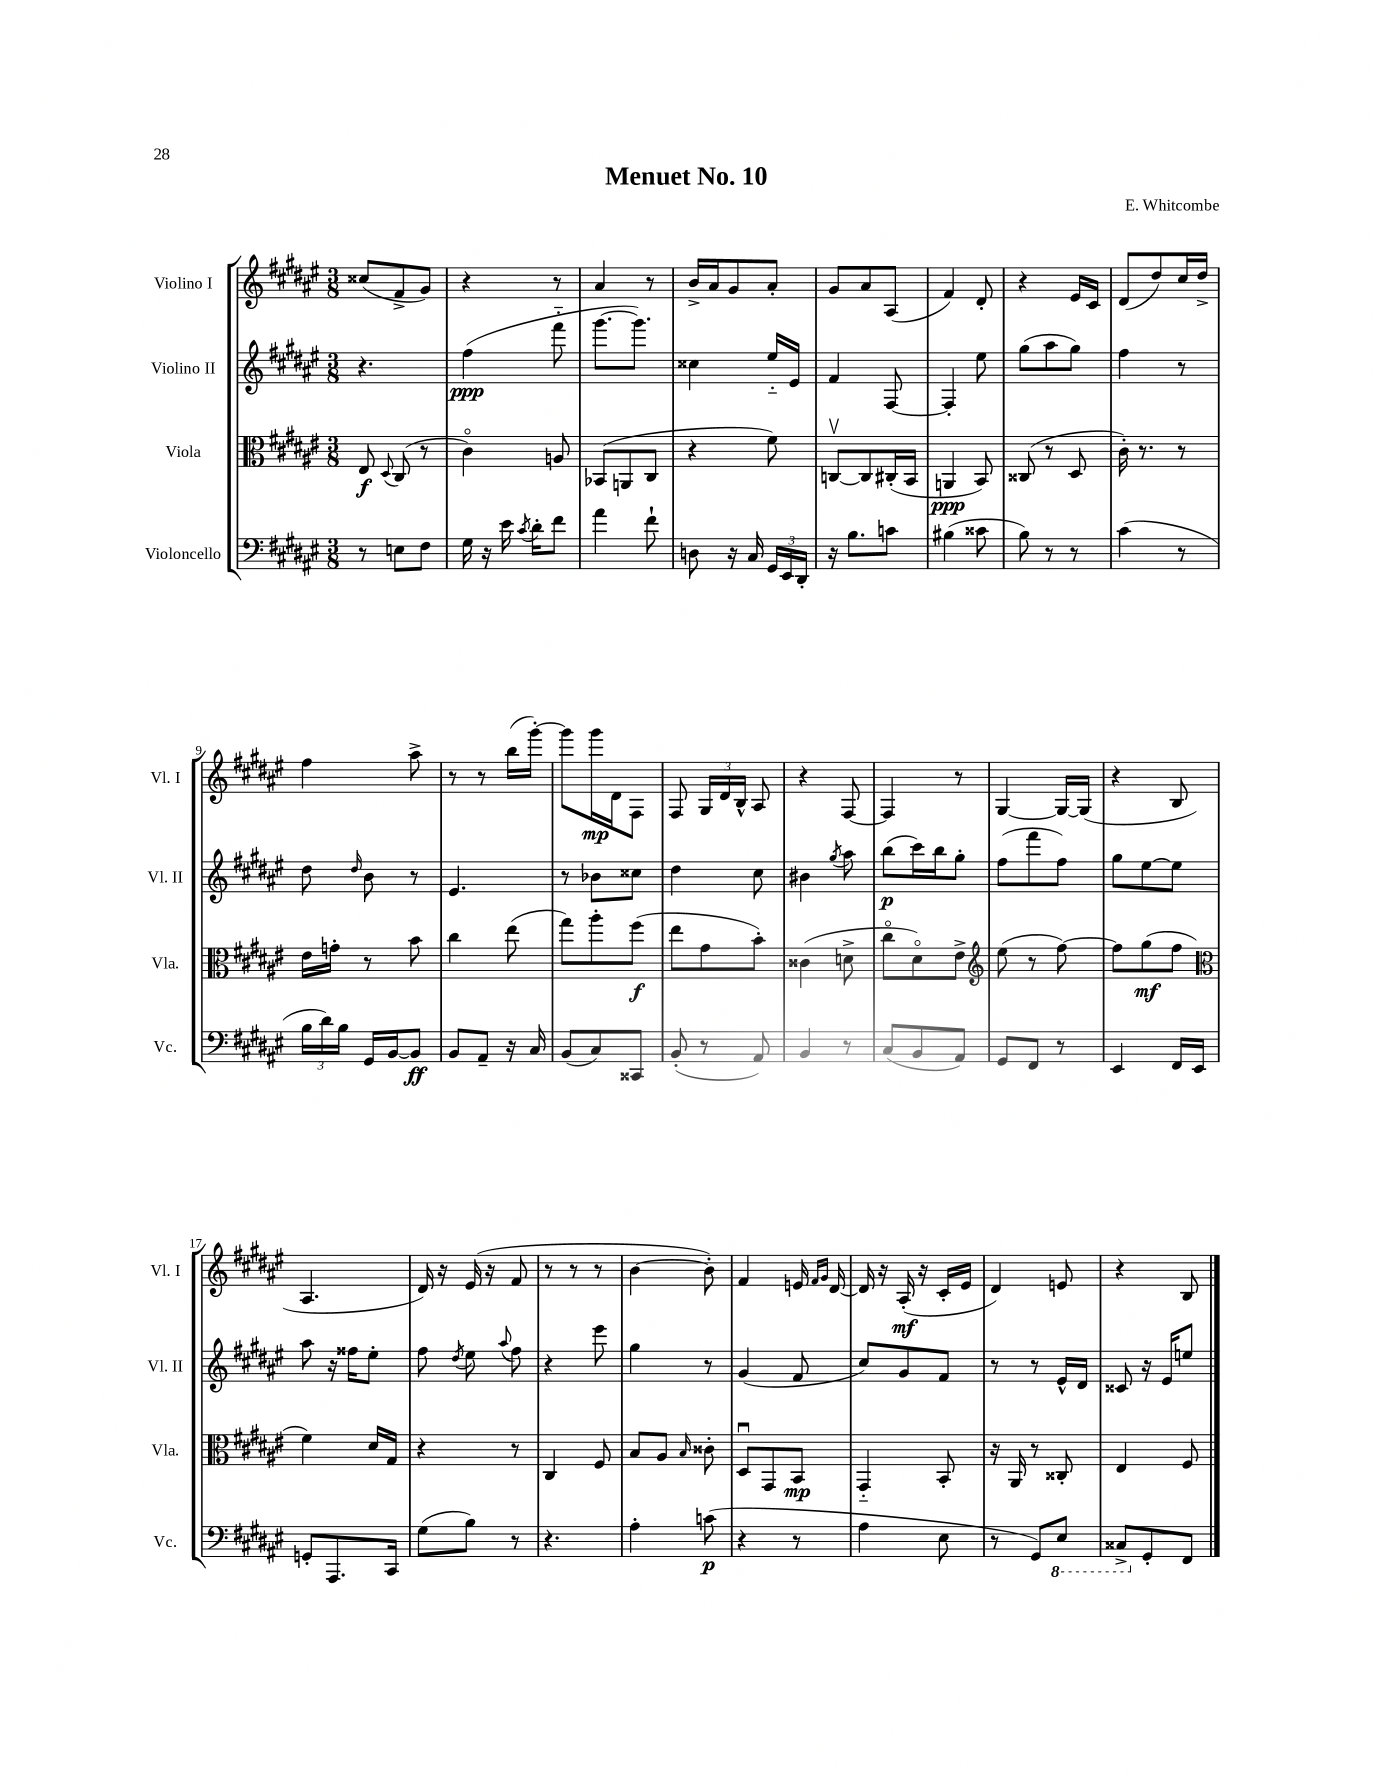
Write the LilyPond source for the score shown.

\header { title = "Menuet No. 10" composer = "E. Whitcombe" }
<<
\new StaffGroup <<
\new Staff = "s0" \with { instrumentName = "Violino I" shortInstrumentName = "Vl. I" } {
    \clef treble \key fis \major \numericTimeSignature \time 3/8
    \autoBeamOff cisis''8[( fis'8-> gis'8]) |
    r4 r8 |
    ais'4 r8 |
    b'16[-> ais'16 gis'8 ais'8]-. |
    gis'8[ ais'8 ais8]( |
    fis'4) dis'8-. |
    r4 eis'16[ cis'16] |
    dis'8[( dis''8) cis''16 dis''16]-> |
    fis''4 ais''8-> |
    r8 r8 b''16[( gis'''16]~-.) |
    gis'''8[ gis'''16\mp dis'16 fis8] |
    fis8 \tuplet 3/2 { gis16[ dis'16 b16]-^ } ais8 |
    r4 fis8~ |
    fis4 r8 |
    gis4~ gis16[~ gis16]( |
    r4 b8 |
    ais4. |
    dis'16) r16 eis'16( r16 fis'8 |
    r8 r8 r8 |
    b'4~ b'8-.) |
    fis'4 e'16 \grace { fis'16[ gis'16] } dis'16~ |
    dis'16 r16 ais16-.\mf( r16 cis'16[-. eis'16] |
    dis'4) e'8 |
    r4 b8 \bar "|." |
}
\new Staff = "s1" \with { instrumentName = "Violino II" shortInstrumentName = "Vl. II" } {
    \clef treble \key fis \major \numericTimeSignature \time 3/8
    \autoBeamOff r4. |
    fis''4\ppp( fis'''8-_ |
    gis'''8.[~ gis'''8.]) |
    cisis''4 eis''16[-_ eis'16] |
    fis'4 fis8~ |
    fis4-. eis''8 |
    gis''8[( ais''8 gis''8]) |
    fis''4 r8 |
    dis''8 \grace { dis''16 } b'8 r8 |
    eis'4. |
    r8 bes'8[ cisis''8] |
    dis''4 cis''8 |
    bis'4 \acciaccatura { gis''8 } ais''8 |
    b''8[\p( cis'''16) b''16 gis''8]-. |
    fis''8[( fis'''8 fis''8]) |
    gis''8[ eis''8~ eis''8] |
    ais''8 r16 fisis''16[ eis''8]-. |
    fis''8 \acciaccatura { dis''8 } eis''8 \appoggiatura { ais''8 } fis''8 |
    r4 eis'''8 |
    gis''4 r8 |
    gis'4( fis'8 |
    cis''8[) gis'8 fis'8] |
    r8 r8 eis'16[-^ dis'16] |
    cisis'8 r16 eis'16[ e''8] \bar "|." |
}
\new Staff = "s2" \with { instrumentName = "Viola" shortInstrumentName = "Vla." } {
    \clef alto \key fis \major \numericTimeSignature \time 3/8
    \autoBeamOff eis8\f \appoggiatura { dis8 } cis8( r8 |
    cis'4\flageolet) a8 |
    bes,8[( a,8 cis8] |
    r4 fis'8) |
    c8[~\upbow c8 cis16-.( b,16] |
    a,4\ppp b,8) |
    cisis8( r8 dis8 |
    cis'16-.) r8. r8 |
    eis'16[ g'16]-. r8 b'8 |
    cis''4 eis''8( |
    gis''8[) ais''8-. fis''8]\f( |
    eis''8[ gis'8 b'8]-.) |
    cisis'4( d'8-> |
    cis''8[\flageolet dis'8\flageolet) eis'8]-> |
    \clef treble eis''8( r8 fis''8~) |
    fis''8[ gis''8\mf( fis''8] |
    \clef alto fis'4) dis'16[ gis16] |
    r4 r8 |
    cis4 fis8 |
    b8[ ais8] \grace { b16 } cisis'8-. |
    dis8[\downbow gis,8 b,8]\mp |
    gis,4-_ b,8-. |
    r16 ais,16 r8 cisis8-. |
    eis4 fis8 \bar "|." |
}
\new Staff = "s3" \with { instrumentName = "Violoncello" shortInstrumentName = "Vc." } {
    \clef bass \key fis \major \numericTimeSignature \time 3/8
    \autoBeamOff r8 e8[ fis8] |
    gis16 r16 eis'16 \acciaccatura { cis'8 } dis'16[-. fis'8] |
    ais'4 fis'8-! |
    d8 r16 cis16 \tuplet 3/2 { gis,16[ eis,16 dis,16]-. } |
    r16 b8.[ c'8] |
    bis4( cisis'8 |
    b8) r8 r8 |
    cis'4( r8 |
    \tuplet 3/2 { b16[ dis'16) b16] } gis,16[ b,16~ b,8]\ff |
    b,8[ ais,8]-- r16 cis16 |
    b,8[( cis8) cisis,8] |
    b,8-.( r8 ais,8) |
    b,4 r8 |
    cis8[( b,8 ais,8]) |
    gis,8[ fis,8] r8 |
    eis,4 fis,16[ eis,16] |
    g,8[-. ais,,8. cis,16] |
    gis8[( b8]) r8 |
    r4. |
    ais4-. c'8\p( |
    r4 r8 |
    ais4 eis8 |
    r8 gis,8[) \ottava #-1 eis,8] |
    cisis,8[-> \ottava #0 gis,8-. fis,8] \bar "|." |
}
>>
>>
